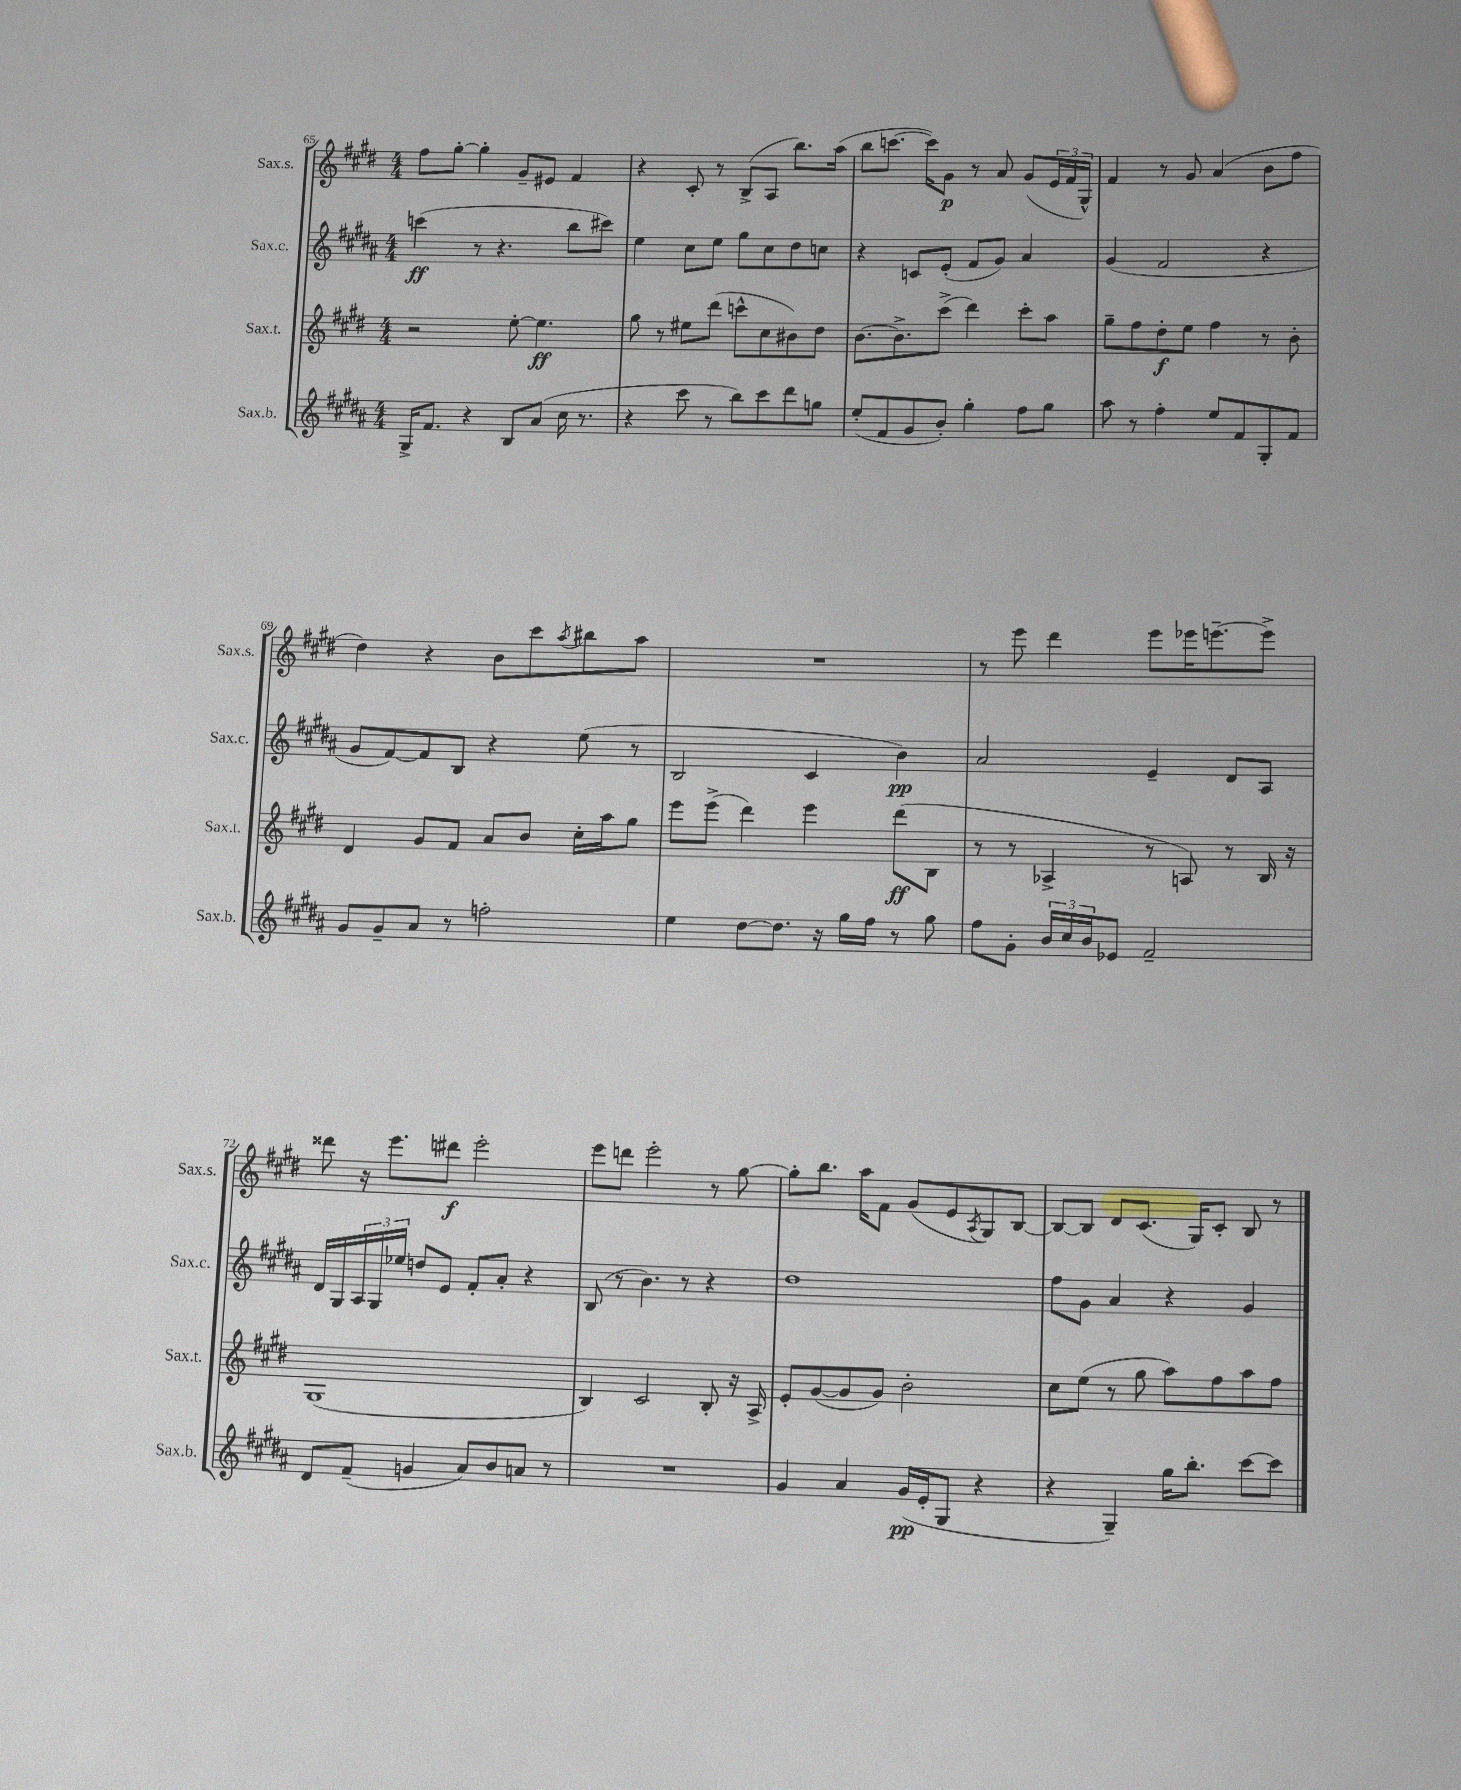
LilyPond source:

<<
\new StaffGroup <<
\new Staff = "s0" \with { instrumentName = "Sax.s." shortInstrumentName = "Sax.s." } {
    \clef treble \key e \major \numericTimeSignature \time 4/4
    fis''8 gis''8~-. gis''4-. gis'8-- eis'8 fis'4 |
    r4 cis'8-. r8 b8->( a8 b''8.) a''16( |
    b''8 c'''8.~ c'''16) gis'8\p r8 a'8 gis'8( \tuplet 3/2 { e'16 fis'16 gis16-^) } |
    fis'4 r8 gis'8 a'4( b'8 fis''8 |
    dis''4) r4 b'8 cis'''8 \acciaccatura { a''8 } bis''8 a''8 |
    R1 |
    r8 e'''8 dis'''4 e'''8 ees'''16 e'''8.~-- e'''8-> |
    disis'''8 r16 e'''8. dis'''8\f e'''2-. |
    e'''8 d'''8 e'''2-. r8 gis''8~ |
    gis''8-. b''8. a''16 fis'8 gis'8( e'8 \acciaccatura { a8 } gis8) b8~ |
    b8~ b8 dis'8 cis'8.( gis16) cis'8-. b8 r8 \bar "|." |
}
\new Staff = "s1" \with { instrumentName = "Sax.c." shortInstrumentName = "Sax.c." } {
    \clef treble \key b \major \numericTimeSignature \time 4/4
    c'''4\ff( r8 r4. b''8 cis'''8) |
    e''4 cis''8 e''8 gis''8 cis''8 dis''8 c''8 |
    r4 c'8 e'8-.( fis'8 gis'8) ais'4 |
    gis'4( fis'2 r4 |
    gis'8 fis'8~) fis'8 b8 r4 e''8( r8 |
    b2 cis'4 b'4\pp) |
    ais'2 e'4-- dis'8 ais8 |
    dis'16 gis16 \tuplet 3/2 { ais16 gis16 ees''16 } d''8 e'8 fis'8-. ais'8-. r4 |
    b8( r8 b'4.) r8 r4 |
    dis''1 |
    fis''8 gis'8 ais'4 r4 gis'4 \bar "|." |
}
\new Staff = "s2" \with { instrumentName = "Sax.t." shortInstrumentName = "Sax.t." } {
    \clef treble \key e \major \numericTimeSignature \time 4/4
    r2 e''8~-. e''4.\ff |
    gis''8 r8 eis''8 dis'''8( c'''8-^ cis''8 bis'8) dis''8 |
    b'8.~ b'8.-> cis'''8->( dis'''4) cis'''8-. a''8 |
    gis''8-- fis''8 dis''8-.\f e''8 fis''4 r8 b'8-. |
    dis'4 gis'8 fis'8 a'8 b'8 cis''16-. a''16 gis''8 |
    e'''8 e'''8->( dis'''4) e'''4 dis'''8\ff( b8 |
    r8 r8 aes4-> r8 a8) r8 b16 r16 |
    gis1( |
    b4) cis'2 b8-. r16 a16-> |
    e'8-. gis'8~( gis'8 gis'8) b'2-. |
    cis''8 e''8( r8 gis''8 a''8) fis''8 a''8 fis''8 \bar "|." |
}
\new Staff = "s3" \with { instrumentName = "Sax.b." shortInstrumentName = "Sax.b." } {
    \clef treble \key b \major \numericTimeSignature \time 4/4
    gis16-> fis'8. r4 b8 ais'8( cis''16 r8. |
    r4 cis'''8 r8 b''8) cis'''8 dis'''8 g''8 |
    e''8-.( fis'8 gis'8 b'8-.) gis''4-. fis''8 gis''8 |
    ais''8 r8 fis''4-. e''8 fis'8 gis8-. fis'8 |
    gis'8 gis'8-- ais'8 r8 f''2-. |
    e''4 dis''8~ dis''8. r16 gis''16 fis''16 r8 gis''8 |
    fis''8 gis'8-. \tuplet 3/2 { b'16 cis''16 b'16 } ees'8 fis'2-- |
    dis'8 fis'8--( g'4 ais'8) b'8 a'8 r8 |
    R1 |
    gis'4 ais'4 gis'16\pp( e'16-. gis8 r4 |
    r4 gis4--) gis''16 b''8.-. cis'''8~ cis'''8 \bar "|." |
}
>>
>>
\layout { \context { \Score currentBarNumber = #65 } }
